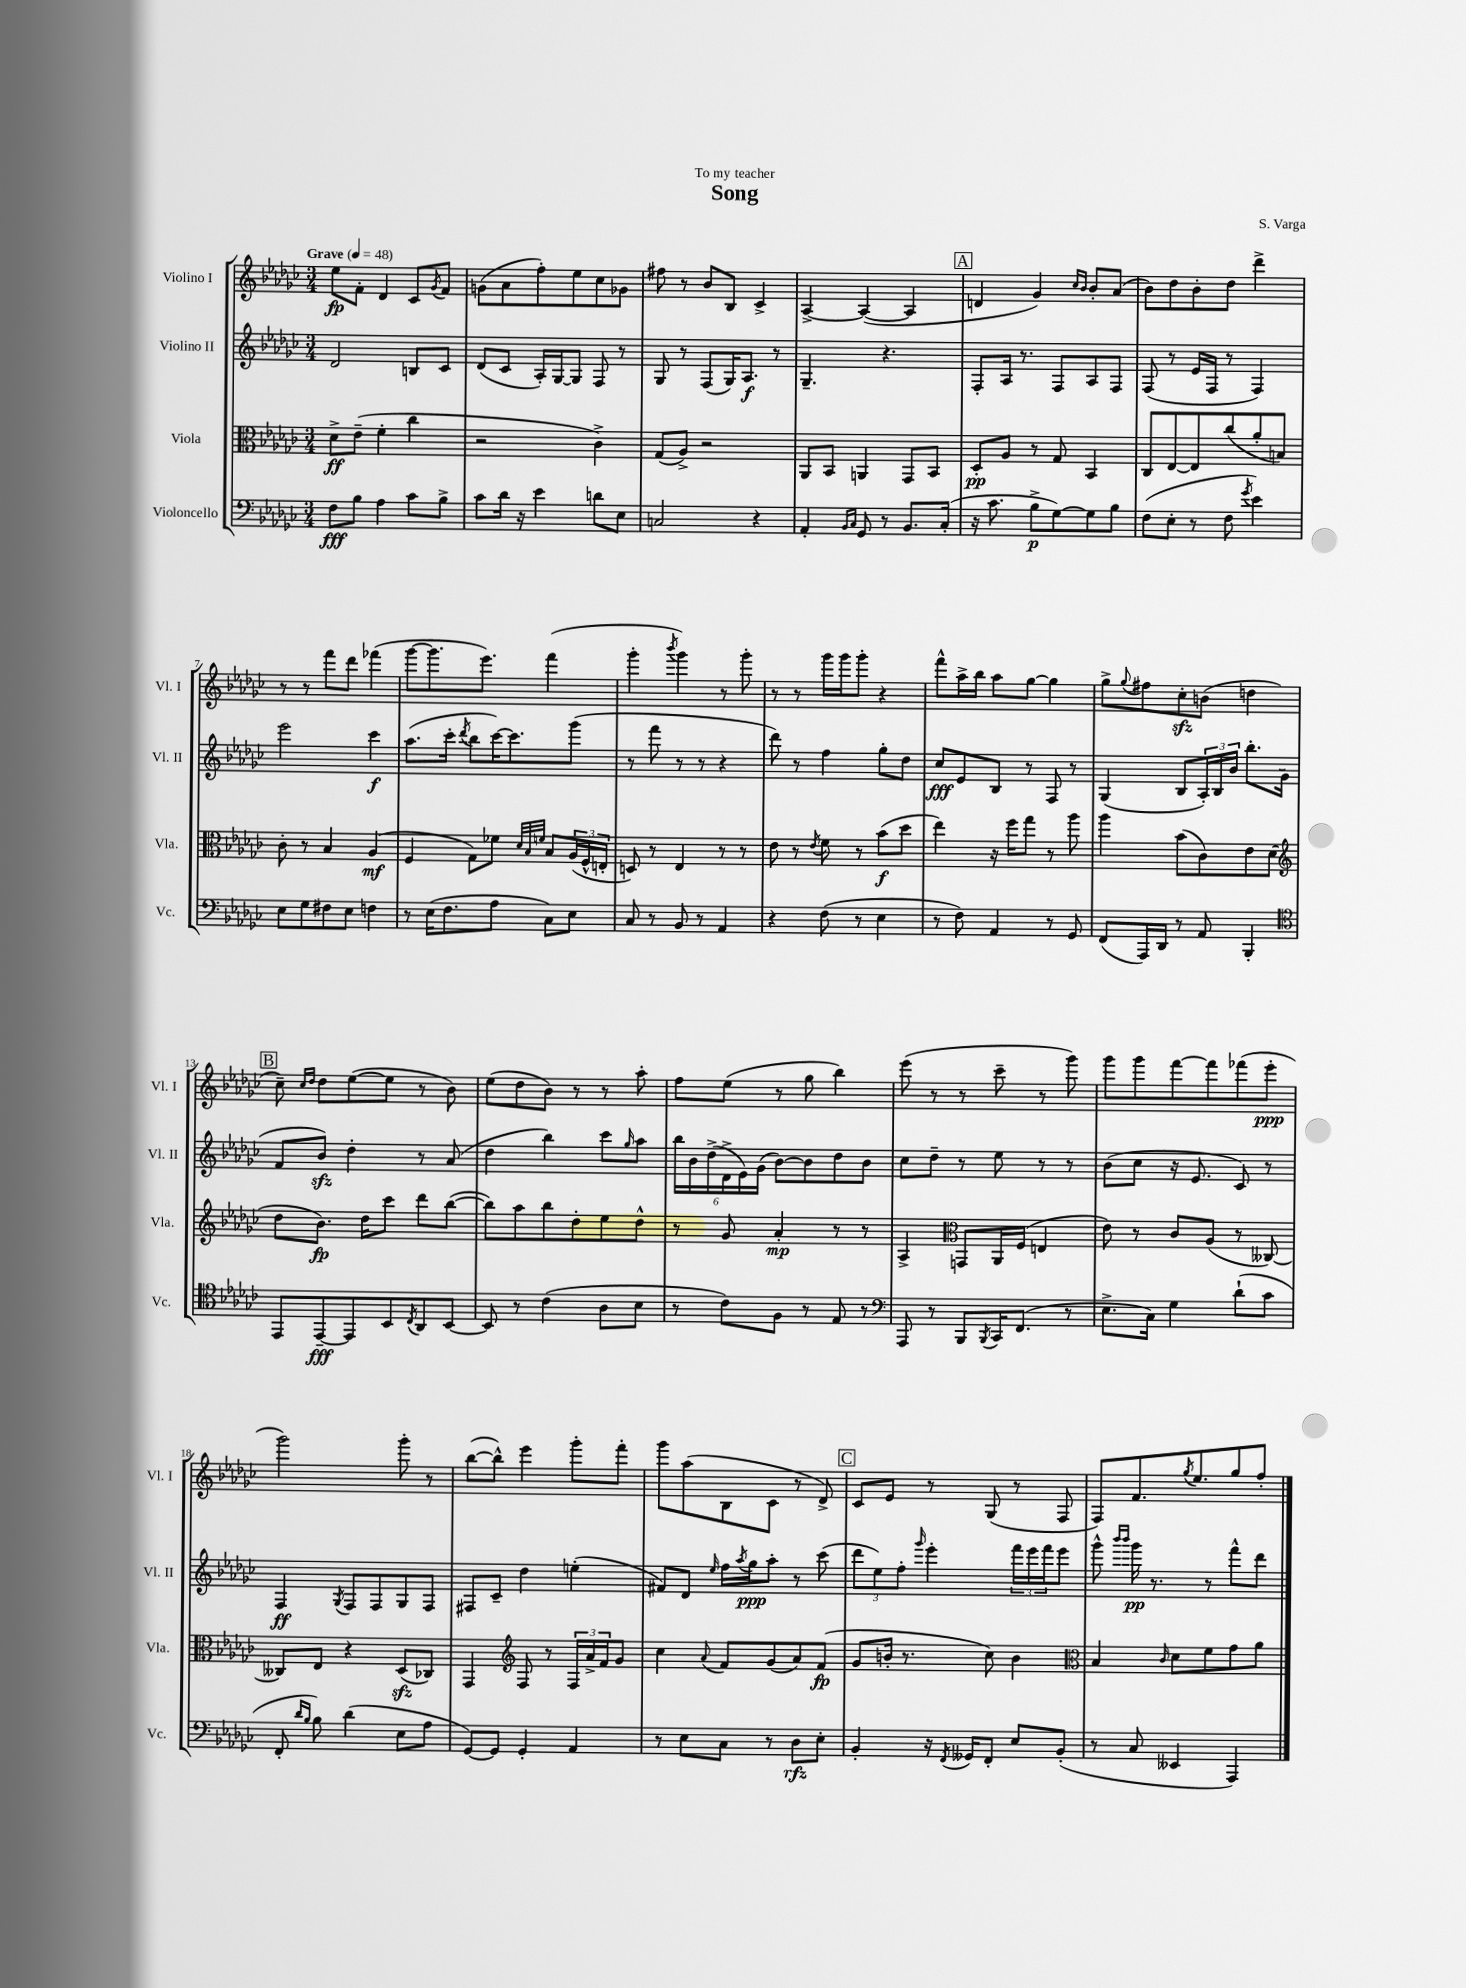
\header { title = "Song" composer = "S. Varga" dedication = "To my teacher" }
<<
\new StaffGroup <<
\new Staff = "s0" \with { instrumentName = "Violino I" shortInstrumentName = "Vl. I" } {
    \clef treble \key ges \major \numericTimeSignature \time 3/4 \tempo "Grave" 4 = 48
    ees''8\fp f'8-. des'4 ces'8 \acciaccatura { ges'8 } f'8 |
    g'8( aes'8 f''8-.) ees''8 ces''8 ges'8 |
    fis''8 r8 bes'8 bes8 ces'4-> |
    aes4~-> aes4~( aes4 |
    \mark \markup { \box "A" } d'4 ges'4) \grace { ces''16 bes'16 } bes'8-. aes'8( |
    bes'8) des''8 bes'8-. des''8 des'''4-> |
    r8 r8 f'''8 des'''8 fes'''4( |
    ges'''8~ ges'''8. ees'''8.) f'''4( |
    ges'''4-. \acciaccatura { bes'''8 } ges'''4) r8 ges'''8-. |
    r8 r8 ges'''16 ges'''16 ges'''8-. r4 |
    f'''8-^ aes''16-> bes''16 aes''8 ges''8~ ges''4 |
    ges''8-> \appoggiatura { ges''8 } fis''8 ces''8-.\sfz b'8( d''4 |
    \mark \markup { \box "B" } ces''8--) \grace { ces''16 des''16 } des''8 ees''8~( ees''8 r8 bes'8) |
    ees''8( des''8 bes'8) r8 r8 aes''8-. |
    f''8 ees''8( r8 ges''8 bes''4) |
    ees'''8( r8 r8 ces'''8-- r8 ges'''8) |
    ges'''8 ges'''8 f'''8~ f'''8 fes'''8( ees'''8-.\ppp |
    ges'''2) ges'''8-. r8 |
    bes''8~( bes''8-^) ees'''4 ges'''8-. f'''8-. |
    ges'''8 aes''8( bes8 ces'8 r8 des'8->) |
    \mark \markup { \box "C" } ces'8 ees'8 r8 ges8( r8 f8 |
    f8) f'8. \acciaccatura { ges''8 } ees''8. ges''8 f''8-. \bar "|." |
}
\new Staff = "s1" \with { instrumentName = "Violino II" shortInstrumentName = "Vl. II" } {
    \clef treble \key ges \major \numericTimeSignature \time 3/4
    des'2 b8 ces'8 |
    des'8( ces'8 aes16-.) ges16~ ges8 f8 r8 |
    ges8 r8 f8( ges16) aes8.\f r8 |
    ges4.-- r4. |
    \mark \markup { \box "A" } f8-. aes16 r8. f8 aes8 f8 |
    f8( r8 ees'16 f16 r8 f4) |
    ees'''2 ces'''4\f |
    aes''8.( ces'''16-. \acciaccatura { des'''8 } bes''8 ces'''16~) ces'''8. ges'''8( |
    r8 f'''8 r8 r8 r4 |
    des'''8) r8 f''4 ges''8-. des''8 |
    ces''8\fff ees'8 bes8 r8 f8 r8 |
    ges4( bes8 \tuplet 3/2 { aes16-.) bes16 bes'16 } bes''8.-. ges'16( |
    \mark \markup { \box "B" } f'8 bes'8\sfz) des''4-. r8 aes'8( |
    des''4 bes''4) ces'''8 \grace { ges''16 } aes''8 |
    \tuplet 6/4 { bes''16 bes'16 des''16->( des'16-> ees'16) ges'16( } bes'8~) bes'8 des''8 bes'8 |
    ces''8 des''8-- r8 ees''8 r8 r8 |
    bes'8( ces''8 r16 ees'8. ces'8) r8 |
    f4\ff \acciaccatura { ges8 } f8 f8 ges8 f8 |
    fis8 ces'8-- des''4 e''4-.( |
    fis'8) des'8 \grace { ees''16 } f''16 \acciaccatura { aes''8 } ges''16\ppp aes''8-. r8 ces'''8( |
    \mark \markup { \box "C" } \tuplet 3/2 { des'''8 ees''8) f''8-. } \grace { ges'''16 } ees'''4-. \tuplet 3/2 { f'''16 ees'''16 f'''16 } ees'''8 |
    ges'''8-^ \grace { bes'''16 bes'''16 } ges'''16\pp r8. r8 f'''8-^ des'''8 \bar "|." |
}
\new Staff = "s2" \with { instrumentName = "Viola" shortInstrumentName = "Vla." } {
    \clef alto \key ges \major \numericTimeSignature \time 3/4
    des'8->\ff ees'8--( f'4-. ces''4 |
    r2 ces'4->) |
    ges8( aes8->) r2 |
    aes,8 bes,8 a,4 ges,8 bes,8 |
    \mark \markup { \box "A" } des8-.\pp aes8 r8 ges8 bes,4 |
    ces8 ees8~ ees8 ces''8( aes'8-. b8) |
    ces'8-. r8 bes4 aes4\mf( |
    f4 ges8) fes'8 \grace { des'32 bes32 f'32 } bes8 \tuplet 3/2 { aes16( f16-^ e16-. } |
    d8) r8 ees4 r8 r8 |
    ees'8 r8 \acciaccatura { ees'8 } f'8 r8 bes'8\f( des''8 |
    ees''4) r16 f''16 ges''8 r8 aes''8 |
    aes''4 bes'8( ces'8) ees'8 des'8( |
    \mark \markup { \box "B" } \clef treble des''8 bes'8.\fp) des''16 ces'''8 des'''8 bes''8~( |
    bes''8) aes''8 bes''8 des''8-. ees''8 des''8-^ |
    r8 ges'8 aes'4-.\mp r8 r8 |
    aes4-> \clef alto g,8 aes,16 f16( e4 |
    ees'8) r8 ces'8 aes8( r8 ceses8~) |
    ceses8 ees8 r4 des8\sfz( ces8) |
    ges,4 \clef treble f8 r8 \tuplet 3/2 { f16 aes'16-> f'16 } ges'8 |
    ces''4 \appoggiatura { aes'8 } f'8 ges'8( aes'8) f'8\fp( |
    \mark \markup { \box "C" } ges'8 b'16-. r8. ces''8) b'4 |
    \clef alto bes4 \grace { ces'16 } des'8 f'8 ges'8 aes'8 \bar "|." |
}
\new Staff = "s3" \with { instrumentName = "Violoncello" shortInstrumentName = "Vc." } {
    \clef bass \key ges \major \numericTimeSignature \time 3/4
    f8\fff bes8 aes4 ces'8 bes8-> |
    ces'8 des'16 r16 ees'4 d'8 ees8 |
    c2 r4 |
    aes,4-. \grace { bes,16 ces16 } ges,8 r8 bes,8. ces16-.( |
    \mark \markup { \box "A" } r16 ces'8. bes8->\p ges8~) ges8 bes8 |
    f8( ees8-. r8 f8 \acciaccatura { ges'8 } ees'4) |
    ees8 ges8 fis8 ees8 f4 |
    r8 ees16( f8. aes8 ces8) ees8 |
    ces8 r8 bes,8 r8 aes,4 |
    r4 f8( r8 ees4 |
    r8 f8) aes,4 r8 ges,8 |
    f,8( aes,,16) des,16 r8 aes,8 bes,,4-. |
    \mark \markup { \box "B" } \clef tenor ees,8 ees,8~--\fff ees,8 bes,8 \acciaccatura { ces8 } aes,8 bes,8~ |
    bes,8 r8 ces'4( aes8 bes8 |
    r8 ces'8) f8 r8 ees8 r8 |
    \clef bass aes,,8 r8 bes,,8 \acciaccatura { bes,,8 } ces,16 f,8.( r8 |
    ees8.-> ces16) ges4 des'8-!( ces'8 |
    f,8-. \grace { des'16 bes16 } bes8) des'4( ees8 aes8 |
    ges,8~) ges,8 ges,4-. aes,4 |
    r8 ees8 ces8 r8 des8\rfz ees8-. |
    \mark \markup { \box "C" } bes,4-. r16 \acciaccatura { f,8 } geses,16 f,8-. ees8 bes,8-.( |
    r8 ces8 eeses,4 aes,,4) \bar "|." |
}
>>
>>
